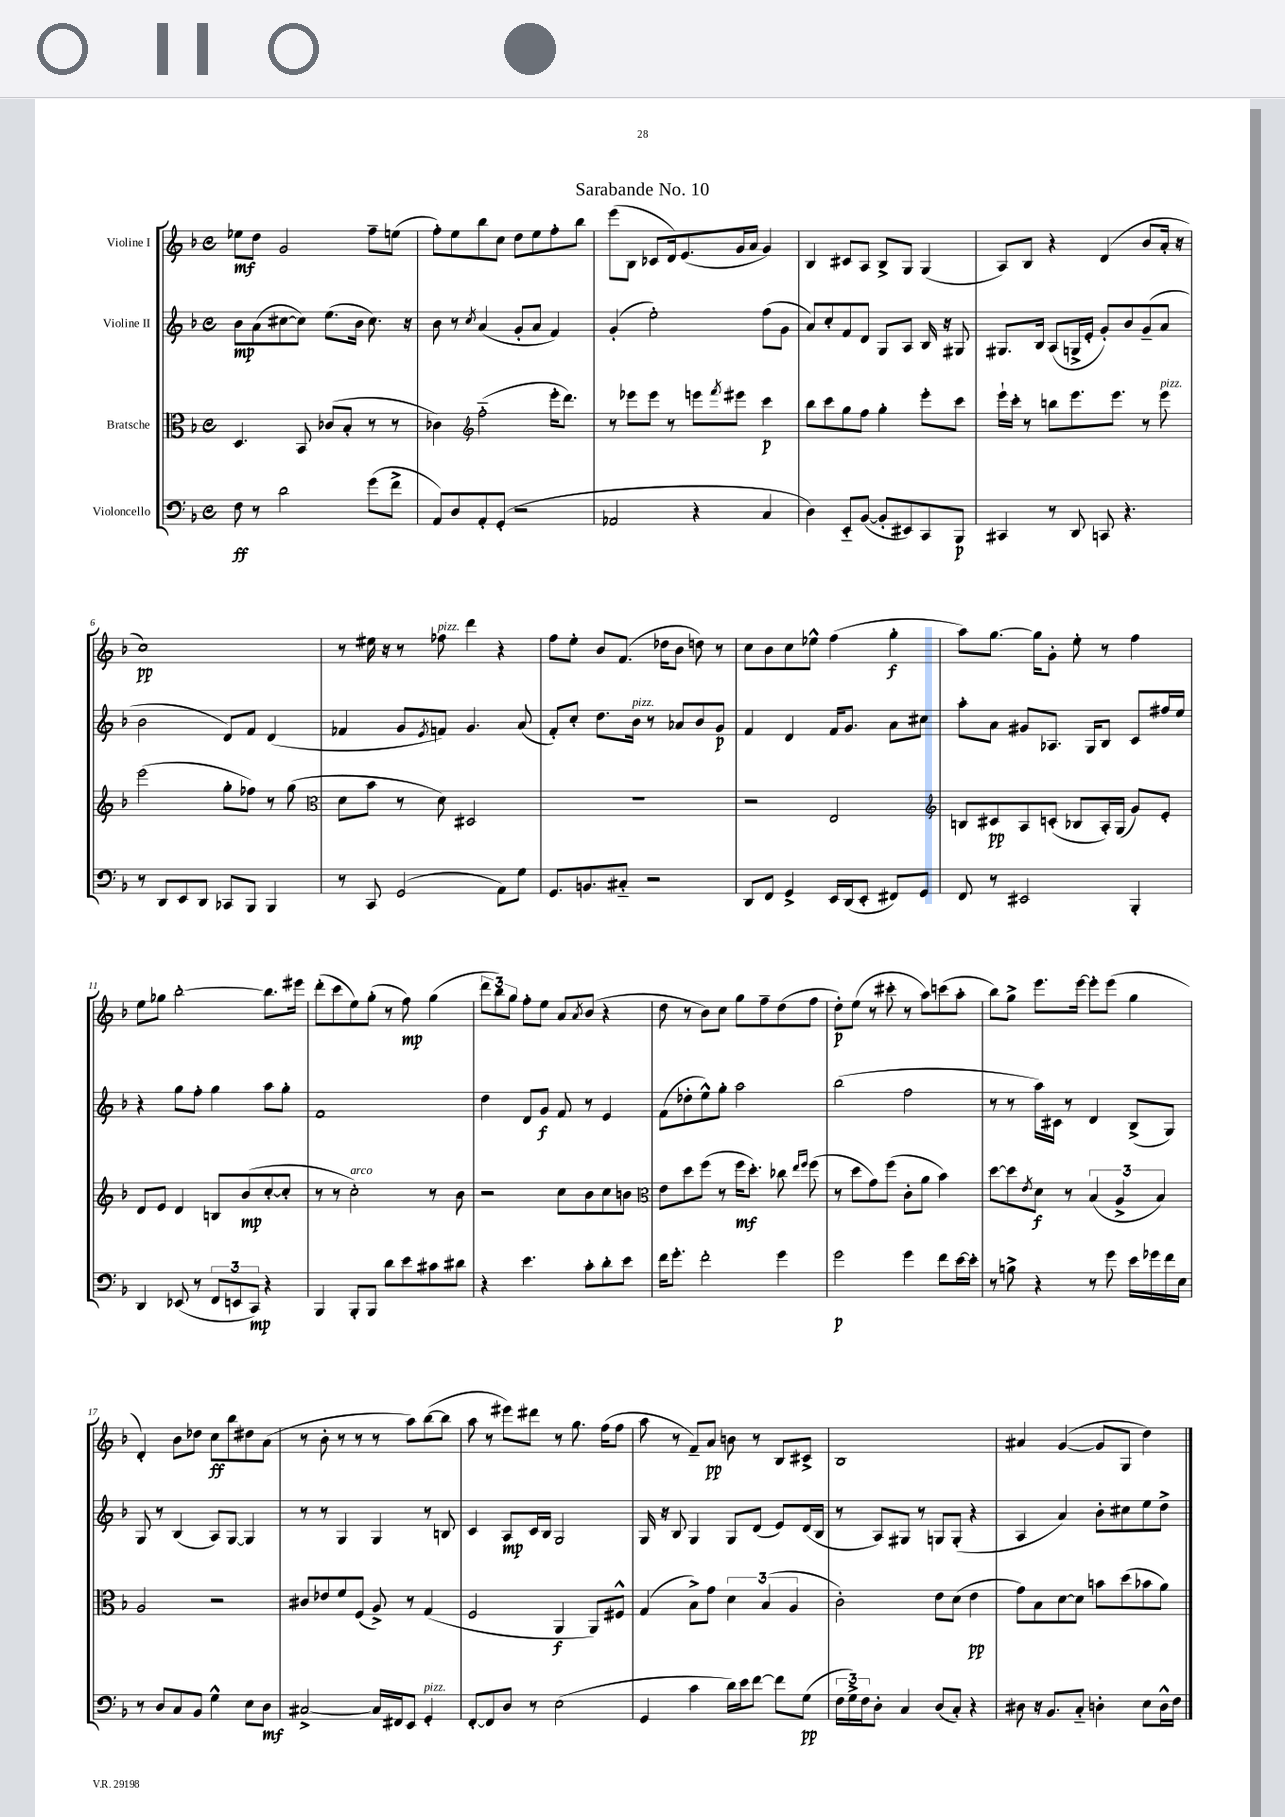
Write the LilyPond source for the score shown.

\header { title = "Sarabande No. 10" }
<<
\new StaffGroup <<
\new Staff = "s0" \with { instrumentName = "Violine I" } {
    \clef treble \key f \major \defaultTimeSignature \time 4/4
    ees''8\mf d''8 g'2 f''8-- e''8( |
    f''8-.) e''8 bes''8 c''8 d''8 e''8 f''8-. bes''8 |
    e'''8( bes8 ces'8 d'16) e'8.( g'16 a'16 g'4) |
    bes4 cis'8 a8 bes8-> g8 g4( |
    a8) bes8 r4 d'4( bes'8 a'16-. r16 |
    c''1\pp) |
    r8 eis''16 r16 r8 fes''8^\markup { \italic "pizz." } d'''4 r4 |
    f''8 e''8-. bes'8 f'8.( des''16 bes'8 d''8) r8 |
    c''8 bes'8 c''8 ees''8-^ f''4( g''4-.\f |
    a''8) g''8.~ g''16 g'8-. e''8-. r8 f''4 |
    e''8 ges''8 bes''2~-. bes''8. eis'''16 |
    d'''8-.( c'''8 e''8) g''8-.( r8 f''8\mp) g''4( |
    \tuplet 3/2 { d'''8 bes''8) g''8 } f''8-. e''8 a'8 \acciaccatura { a'8 } bes'8( r4 |
    d''8 r8 bes'8) c''8 g''8 f''8-- d''8( f''8 |
    d''8-.\p) e''8( r8 cis'''8-. r8 a''8) c'''8( a''8-. |
    bes''8) g''8-> e'''8. e'''16~ e'''8-. e'''8( g''4 |
    d'4-.) bes'8 des''8 c''8\ff bes''8 dis''8 a'8( |
    r8 bes'8-. r8 r8 r8 a''8) bes''8~( bes''8 |
    a''8 r8 eis'''8) dis'''8 r8 g''8. f''16( f''8 |
    a''8 r8 f'8--) a'8\pp b'8 r8 bes8 cis'8-> |
    bes1 |
    ais'4 g'4~( g'8 g8 d''4) \bar "|." |
}
\new Staff = "s1" \with { instrumentName = "Violine II" } {
    \clef treble \key f \major \defaultTimeSignature \time 4/4
    bes'8\mp a'8( cis''8~ cis''8) e''8.( bes'16 cis''8.) r16 |
    bes'8 r8 \acciaccatura { c''8 } a'4( g'8-. a'8 f'4) |
    g'4-.( e''2-.) f''8( g'8 |
    a'8) c''8-. f'8 d'8 g8 a8 bes16 r16 gis8 |
    gis8. bes16 a8( g16-> e'16-. g'8-.) bes'8 g'8--( a'8 |
    bes'2 d'8) f'8 d'4( |
    fes'4 g'8 \acciaccatura { e'8 } f'8) g'4. a'8( |
    f'8-.) c''8-. d''8. bes'16^\markup { \italic "pizz." } r8 aes'8 bes'8 g'8\p |
    f'4 d'4 f'16 g'8. a'8 cis''8 |
    a''8-. a'8 gis'8 aes8. g16 bes8 c'8 fis''16 e''16 |
    r4 g''8 f''8-. g''4 a''8 g''8-. |
    f'1 |
    d''4 d'8 g'8\f f'8 r8 e'4 |
    f'8( des''8-. e''8-^) g''8-. a''2 |
    bes''2( f''2 |
    r8 r8 a''16) cis'16 r8 d'4 bes8->( g8) |
    g8 r8 bes4( a8) g8~ g4 |
    r8 r8 g4 g4 r8 b8 |
    c'4 a8\mp c'16 bes16 g2 |
    g16 r16 bes8 g4 g8 d'8( e'8) d'16( bes16 |
    r8 a8) gis8 r8 g8 g8-.( r4 |
    a4 a'4) bes'8-. cis''8 e''8 d''8-> \bar "|." |
}
\new Staff = "s2" \with { instrumentName = "Bratsche" } {
    \clef alto \key f \major \defaultTimeSignature \time 4/4
    d4. bes,8 ces'8( bes8-. r8 r8 |
    ces'4) \clef treble f''2-_( e'''16-. d'''8.) |
    r8 ees'''8 ees'''8 r8 e'''8 \acciaccatura { f'''8 } eis'''8 c'''4\p |
    bes''8 c'''8 g''8 f''8 g''4-. e'''8-. c'''8 |
    e'''16-! c'''16-. r8 b''8 e'''8. e'''8. r8 e'''8^\markup { \italic "pizz." } |
    e'''2( g''8-. fes''8) r8 g''8( |
    \clef alto d'8 bes'8 r8 d'8) dis2 |
    R1 |
    r2 e2 |
    \clef treble b8 cis'8\pp a8 c'8-.( bes8 a16-.) g16( g'8) e'8-. |
    d'8 e'8 d'4 b8 bes'8\mp( c''8~-. c''8-. |
    r8 r8 c''2-.^\markup { \italic "arco" }) r8 bes'8 |
    r2 c''8 bes'8 c''8 b'8 |
    \clef alto e'8 d''8 f''8( r8 f''16\mf d''8.-.) ces''8 \grace { e''16 f''16 } f''8( |
    r8 d''8 g'8) f''8( c'8-. a'8 bes'4) |
    d''8~ d''8 \acciaccatura { e'8 } d'8\f r8 \tuplet 3/2 { bes4( a4-> bes4) } |
    a2 r2 |
    cis'8 ees'8 f'8 f8( a8->) r8 g4( |
    f2 a,4\f a,8) fis8-^ |
    g4( bes8->) g'8 \tuplet 3/2 { d'4 bes4( a4 } |
    c'2-.) e'8 d'8( e'4\pp |
    g'8) bes8 d'8~ d'8 b'8 d''8( bes'8 a'8) \bar "|." |
}
\new Staff = "s3" \with { instrumentName = "Violoncello" } {
    \clef bass \key f \major \defaultTimeSignature \time 4/4
    f8\ff r8 d'2 g'8( f'8-> |
    a,8) d8 a,8-. g,8-.( r2 |
    aes,2 r4 c4 |
    d4) e,8-_ bes,8~( bes,8-. eis,8) c,8 bes,,8\p |
    cis,4 r8 d,8 c,8 r4. |
    r8 d,8 e,8 d,8 ces,8 bes,,8 bes,,4 |
    r8 c,8 g,2( a,8) g8 |
    g,8. b,8. cis8-_ r2 |
    d,8 f,8 g,4-> e,16 d,16( e,8-. fis,8) g,8 |
    f,8 r8 eis,2 bes,,4-. |
    d,4 ees,8( r8 \tuplet 3/2 { f,8 e,8 c,8\mp) } r4 |
    bes,,4 bes,,8-. bes,,8 d'8 e'8 cis'8 dis'8 |
    r4 e'4. c'8-. d'8-. e'8 |
    f'16 g'8.-. f'2-. g'4 |
    g'2\p g'4 f'8 e'16~ e'16-. |
    r8 b8-> r4 r8 g'8 e'16 ges'16 f'16 e16 |
    r8 d8 c8 bes,8 g4-^ e8 d8\mf |
    cis2~-> cis16 fis,16 e,8 g,4-.^\markup { \italic "pizz." } |
    f,8~-. f,8 d8 r8 e2( |
    g,4 c'4 d'16) e'16 f'8~ f'8 g8\pp( |
    \tuplet 3/2 { f16 g16->) f16 } d8-. c4 d8( c8-.) r4 |
    dis8 r16 bes,8. c8-_ d4-. e8 d16-^ f16 \bar "|." |
}
>>
>>
